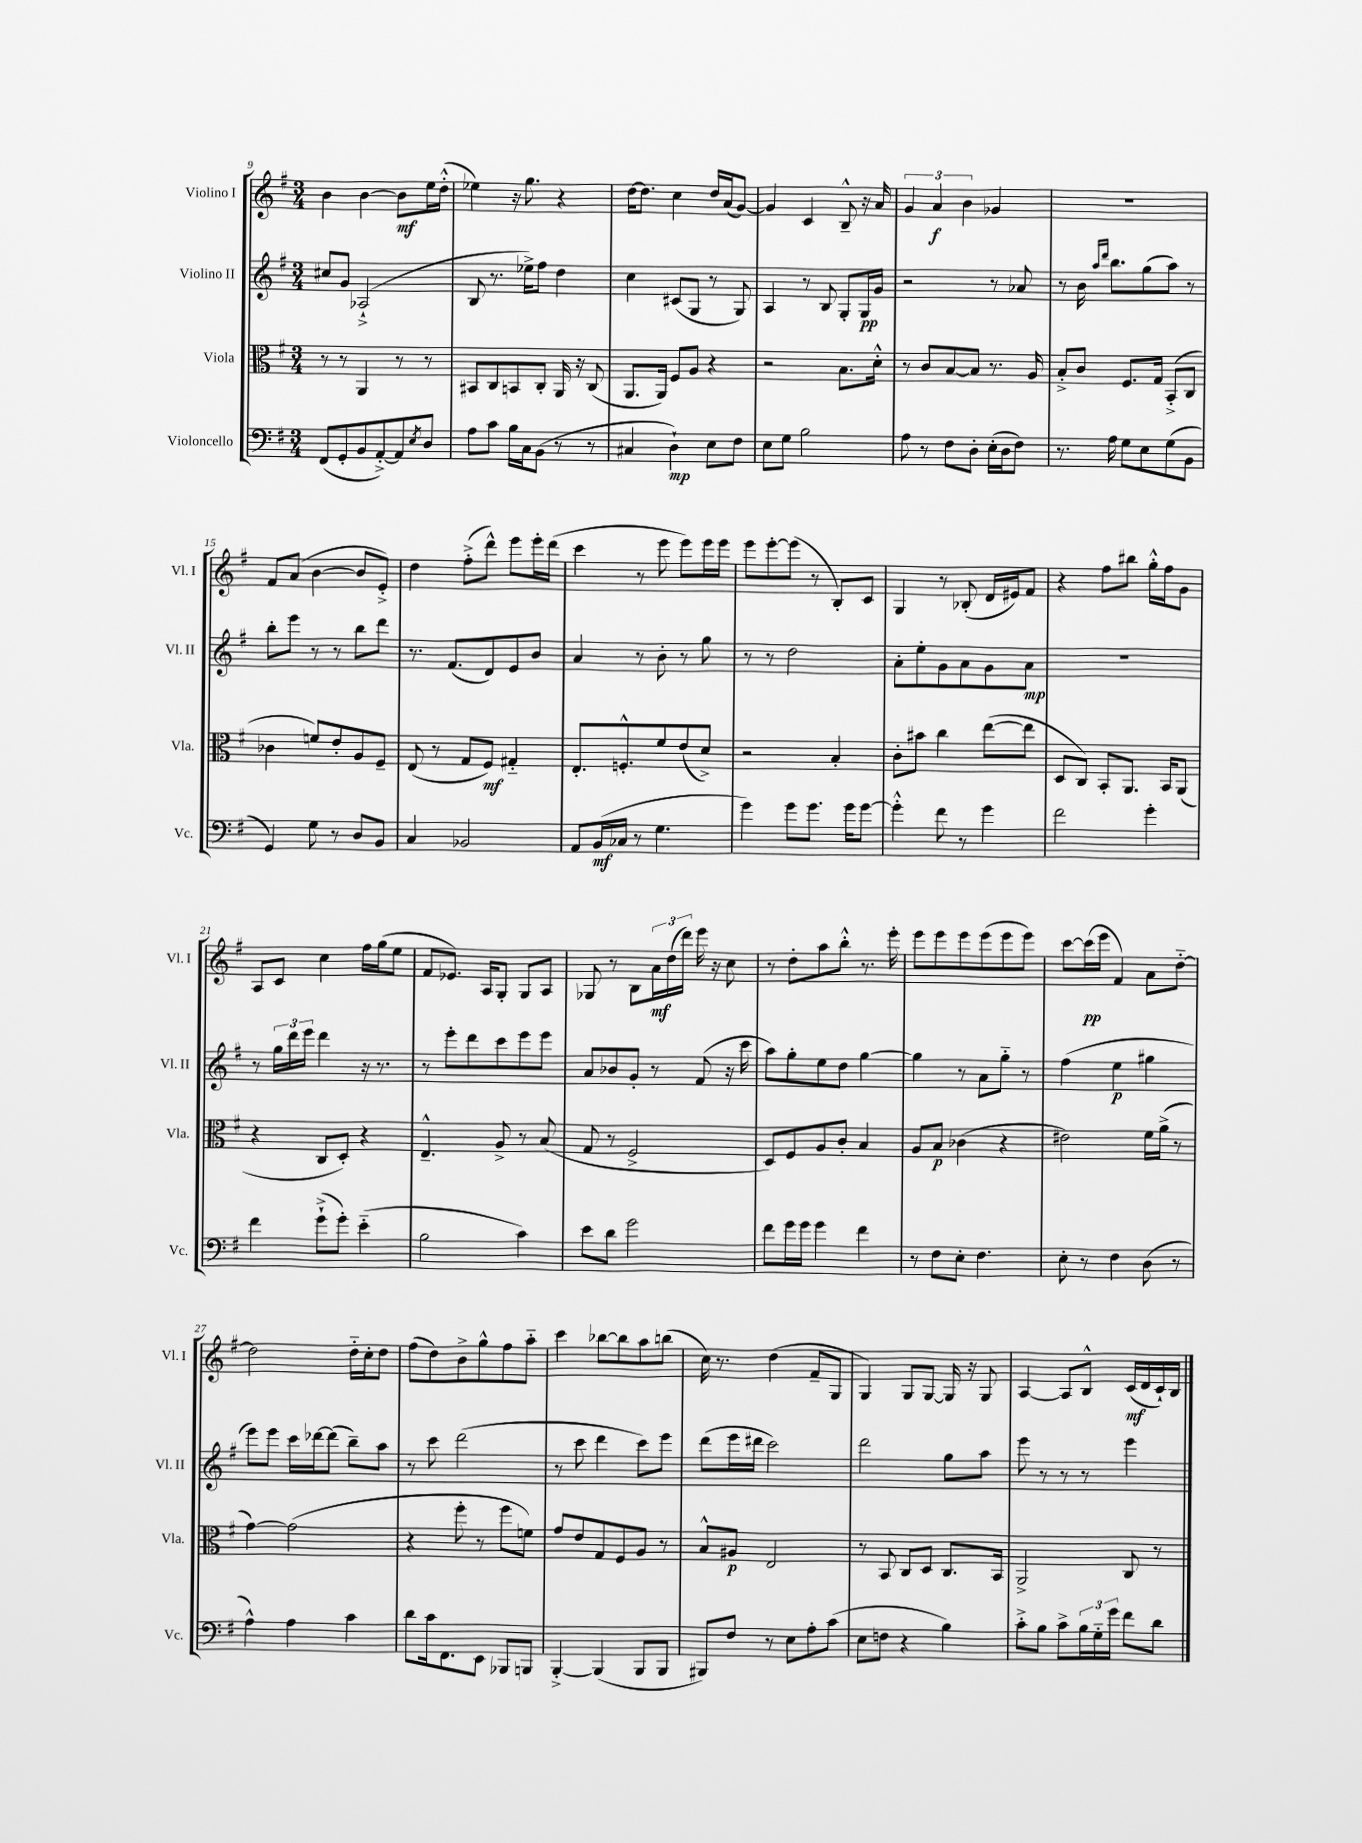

**kern	**dynam	**kern	**dynam	**kern	**dynam	**kern	**dynam
*part4	*part4	*part3	*part3	*part2	*part2	*part1	*part1
*staff4	*staff4	*staff3	*staff3	*staff2	*staff2	*staff1	*staff1
*I"Violoncello	*	*I"Viola	*	*I"Violino II	*	*I"Violino I	*
*I'Vc.	*	*I'Vla.	*	*I'Vl. II	*	*I'Vl. I	*
*clefF4	*	*clefC3	*	*clefG2	*	*clefG2	*
*k[f#]	*	*k[f#]	*	*k[f#]	*	*k[f#]	*
*M3/4	*	*M3/4	*	*M3/4	*	*M3/4	*
=9	=9	=9	=9	=9	=9	=9	=9
(8FF#/L	.	8r	.	8cc#X/L	.	4b\	.
8GG'/	.	8r	.	8g/J	.	.	.
8BB/	.	4AA/	.	(2A-X`^/	.	[4b\	.
[8AA'^/)	.	.	.	.	.	.	.
8AA/]	.	8r	.	.	.	8b\L]	mf
8qE/	.	.	.	.	.	.	.
8D/J	.	8r	.	.	.	16ee\L	.
.	.	.	.	.	.	(16dd'^^\JJ	.
=10	=10	=10	=10	=10	=10	=10	=10
8A\L	.	8BB#X/L	.	8B/	.	4ee-X\)	.
8c\J	.	8C/	.	8.r	.	.	.
16B\LL	.	8BBn/	.	.	.	16r	.
16C\J	.	.	.	16ee-X^\KL)	.	8.gg\	.
(8BB\J	.	8C'/J	.	8ff#\J	.	.	.
8r	.	16AA/	.	4dd\	.	4r	.
.	.	16r	.	.	.	.	.
8r	.	(8C/	.	.	.	.	.
=11	=11	=11	=11	=11	=11	=11	=11
4C#X/	.	8.AA/L	.	4cc\	.	[16dd\KL	.
.	.	.	.	.	.	8.dd\J]	.
.	.	16AA/Jk)	.	.	.	.	.
4D`\)	mp	8F#/L	.	(8c#X/L	.	4cc\	.
.	.	8A/J	.	8G/J	.	.	.
8E\L	.	4r	.	8r	.	16dd/LL	.
.	.	.	.	.	.	(16a/J	.
8F#\J	.	.	.	8G/)	.	[8g/J)	.
=12	=12	=12	=12	=12	=12	=12	=12
8E\L	.	2r	.	4A/	.	4g/]	.
8G\J	.	.	.	.	.	.	.
2B\	.	.	.	8r	.	4c/	.
.	.	.	.	8B/	.	.	.
.	.	8.B\L	.	8G'/L	.	8B~^^/	.
.	.	.	.	16G/L	pp	16r	.
.	.	16d'^^\Jk	.	16g/JJ	.	16a/	.
=13	=13	=13	=13	=13	=13	=13	=13
8A\	.	8r	.	2r	.	6g/	.
8r	.	8c/L	.	.	.	.	.
.	.	.	.	.	.	6a/	f
8F#\L	.	[8B/	.	.	.	.	.
.	.	.	.	.	.	6b\	.
8D'\J	.	8B/J]	.	.	.	.	.
(16E'\LL	.	8.r	.	8r	.	4g-X/	.
16D\J	.	.	.	.	.	.	.
8F#\J)	.	.	.	8a-X/	.	.	.
.	.	16A/	.	.	.	.	.
=14	=14	=14	=14	=14	=14	=14	=14
8.r	.	8B'^/L	.	8r	.	2.r	.
.	.	8c/J	.	16b\	.	.	.
.	.	.	.	16qqaa/LL	.	.	.
.	.	.	.	16qqddd/JJ	.	.	.
16A\	.	.	.	8.bb\L	.	.	.
8G\L	.	8.F#/L	.	.	.	.	.
8E\	.	.	.	(8gg\	.	.	.
.	.	16G/Jk	.	.	.	.	.
(8G\	.	(8BB'^/L	.	8aa\J)	.	.	.
8BB\J	.	8C/J	.	8r	.	.	.
!!LO:LB:g=z
=15	=15	=15	=15	=15	=15	=15	=15
4GG/)	.	4c-X\	.	8bb'\L	.	8f#/L	.
.	.	.	.	8eee\J	.	(8a/J	.
8G\	.	8fn/L)	.	8r	.	[4b\	.
8r	.	8e'/	.	8r	.	.	.
8D/L	.	8A/	.	8bb\L	.	8b/L]	.
8BB/J	.	8F#~/J	.	8ddd\J	.	8e'^/J)	.
=16	=16	=16	=16	=16	=16	=16	=16
4C/	.	(8E/	.	8.r	.	4dd\	.
.	.	8r	.	.	.	.	.
.	.	.	.	(8.f#/L	.	.	.
2BB-X/	.	8G/L	.	.	.	(8ff#'^\L	.
.	.	8F#/J)	mf	8d/)	.	8ddd^^\J)	.
.	.	4G#X/	.	8e/	.	8eee\L	.
.	.	.	.	8b/J	.	16eee'\L	.
.	.	.	.	.	.	(16ddd\JJ	.
=17	=17	=17	=17	=17	=17	=17	=17
8AA/L	.	8.E'/L	.	4a/	.	4ccc\	.
(16BB/L	mf	.	.	.	.	.	.
16C-X/JJ	.	8.Fn'^^/	.	.	.	.	.
8r	.	.	.	8r	.	8r	.
4.G\	.	8f#/	.	8b'\	.	8eee\	.
.	.	(8e/	.	8r	.	8eee\L)	.
.	.	8d^/J)	.	8gg\	.	16eee\L	.
.	.	.	.	.	.	16eee\JJ	.
=18	=18	=18	=18	=18	=18	=18	=18
4g\)	.	2r	.	8r	.	8eee\L	.
.	.	.	.	8r	.	[8eee'\	.
8g\L	.	.	.	2dd\	.	(8eee\J]	.
8.g\J	.	.	.	.	.	8r	.
.	.	4B'/	.	.	.	8B'/L)	.
16g\KL	.	.	.	.	.	.	.
[8g\J	.	.	.	.	.	8c/J	.
=19	=19	=19	=19	=19	=19	=19	=19
4g'^^\]	.	8c'\L	.	8a'\L	.	4G/	.
.	.	8b#X\J	.	8ee'\	.	.	.
8f#\	.	4cc\	.	8g\	.	8r	.
8r	.	.	.	8a\	.	(8B-X'/	.
4g\	.	([8ee\L	.	8g\	.	16d/LL	.
.	.	.	.	.	.	16e#X/J)	.
.	.	8ee\J]	.	8a\J	mp	8f#/J	.
=20	=20	=20	=20	=20	=20	=20	=20
2f#\	.	8D/L	.	2.r	.	4r	.
.	.	8C/J)	.	.	.	.	.
.	.	8BB'/L	.	.	.	8ff#\L	.
.	.	8.AA/J	.	.	.	8bb#X\J	.
4g'\	.	.	.	.	.	16gg'^^\LL	.
.	.	16BB/KL	.	.	.	16ff#\J	.
.	.	(8AA/J	.	.	.	8g\J	.
!!LO:LB:g=z
=21	=21	=21	=21	=21	=21	=21	=21
4f#\	.	4r	.	8r	.	8A/L	.
.	.	.	.	24gg\LL	.	8c/J	.
.	.	.	.	24ddd\	.	.	.
.	.	.	.	24eee\JJ	.	.	.
(8g`^\L	.	8C/L	.	4ddd\	.	4cc\	.
8g'\J)	.	8D'/J)	.	.	.	.	.
(4e\	.	4r	.	16r	.	16ff#\LL	.
.	.	.	.	8.r	.	(16gg\J	.
.	.	.	.	.	.	8ee\J	.
=22	=22	=22	=22	=22	=22	=22	=22
2B\	.	4.E~^^/	.	8r	.	8f#/L	.
.	.	.	.	8eee'\L	.	8.e-X/J)	.
.	.	.	.	8ddd\	.	.	.
.	.	.	.	.	.	16A/KL	.
.	.	8A^/	.	8ccc\	.	8G'/J	.
4c\)	.	8r	.	8eee\	.	8G/L	.
.	.	(8B/	.	8eee\J	.	8A/J	.
=23	=23	=23	=23	=23	=23	=23	=23
8e\L	.	8G/	.	8a/L	.	8G-X/	.
8d\J	.	8r	.	8b-X/	.	8r	.
2g\	.	2F#^/	.	8g'/J	.	8B\L	.
.	.	.	.	8r	.	24a\L	mf
.	.	.	.	.	.	(24dd\	.
.	.	.	.	.	.	24ddd\JJ)	.
.	.	.	.	(8f#/	.	16eee\	.
.	.	.	.	.	.	16r	.
.	.	.	.	16r	.	8cc\	.
.	.	.	.	16ccc\	.	.	.
=24	=24	=24	=24	=24	=24	=24	=24
8f#\L	.	8D/L)	.	8aa\L)	.	8r	.
16g\L	.	8F#/	.	8gg'\	.	8dd'\L	.
16g\JJ	.	.	.	.	.	.	.
4g\	.	8A/	.	8ee\	.	8aa\	.
.	.	8c'/J	.	8dd\J	.	8bb'^^\J	.
4f#\	.	4B/	.	[4gg\	.	8.r	.
.	.	.	.	.	.	16eee'\	.
=25	=25	=25	=25	=25	=25	=25	=25
8r	.	8A/L	.	4gg\]	.	8eee\L	.
8F#\L	.	8B/J	p	.	.	8eee\	.
8E'\J	.	(4c-X\	.	8r	.	8eee\	.
4.F#\	.	.	.	8a\L	.	(8eee\	.
.	.	4r	.	8gg\J	.	8eee\	.
.	.	.	.	8r	.	8eee\J)	.
=26	=26	=26	=26	=26	=26	=26	=26
8E'\	.	2e#X\)	.	(4ff#\	.	[8ccc\L	.
8r	.	.	.	.	.	(16ccc\L]	pp
.	.	.	.	.	.	16eee\JJ	.
4F#\	.	.	.	4ee\	p	4f#/)	.
(8D\	.	16f#\LL	.	4gg#X\	.	8a\L	.
.	.	(16a^\JJ	.	.	.	.	.
8r	.	8r	.	.	.	[8dd\J	.
!!LO:LB:g=z
=27	=27	=27	=27	=27	=27	=27	=27
4A^^\)	.	[4g\)	.	8eee\L)	.	2dd\]	.
.	.	.	.	8eee\J	.	.	.
4A\	.	(2g\]	.	16ccc\LL	.	.	.
.	.	.	.	[16ddd-X\J	.	.	.
.	.	.	.	(8ddd-\J]	.	.	.
4c\	.	.	.	8bb~\L)	.	16dd\LL	.
.	.	.	.	.	.	16cc'\J	.
.	.	.	.	8aa\J	.	8dd\J	.
=28	=28	=28	=28	=28	=28	=28	=28
8d\L	.	4r	.	8r	.	(8ff#\L	.
16c\k	.	.	.	8ccc\	.	8dd\)	.
8.FF#\	.	.	.	.	.	.	.
.	.	8ff#'\	.	(2ddd\	.	8b^\	.
8EE\J	.	8r	.	.	.	8gg^^\	.
8BBB-X/L	.	8ff#\L	.	.	.	8ff#\	.
8BBBn/J	.	8fn\J)	.	.	.	8aa\J	.
=29	=29	=29	=29	=29	=29	=29	=29
[4BBB'^/	.	8g/L	.	8r	.	4ccc\	.
.	.	8e/	.	8ccc\	.	.	.
(4BBB/]	.	8G/	.	4ddd\	.	[8bb-X\L	.
.	.	8F#/	.	.	.	8bb-\]	.
8BBB/L	.	8A/J	.	8ccc\L)	.	8aa\	.
8BBB/J	.	8r	.	8eee\J	.	(8bbn\J	.
=30	=30	=30	=30	=30	=30	=30	=30
8BBB#X/L)	.	8B^^/L	.	(8ddd\L	.	16cc\)	.
.	.	.	.	.	.	8.r	.
8F#/J	.	8A#X/J	p	16eee\L	.	.	.
.	.	.	.	16ddd#X\JJ	.	.	.
8r	.	2E/	.	2ccc\)	.	(4dd\	.
8E\L	.	.	.	.	.	.	.
8A'\	.	.	.	.	.	8f#~/L	.
(8c\J	.	.	.	.	.	8G/J	.
=31	=31	=31	=31	=31	=31	=31	=31
8E\L	.	8r	.	2ddd\	.	4G/)	.
8Fn\J	.	8BB/	.	.	.	.	.
4r	.	8C/L	.	.	.	8G/L	.
.	.	8D/J	.	.	.	[8G/J	.
4B\)	.	8.C/L	.	8gg\L	.	16G/]	.
.	.	.	.	.	.	16r	.
.	.	.	.	8aa\J	.	8G/	.
.	.	16BB/Jk	.	.	.	.	.
=32	=32	=32	=32	=32	=32	=32	=32
8c'^\L	.	2AA^/	.	8eee\	.	[4A/	.
8B\J	.	.	.	8r	.	.	.
8c^\L	.	.	.	8r	.	8A/L]	.
24B\L	.	.	.	8r	.	8B^^/J	.
24G\	.	.	.	.	.	.	.
24g\JJ	.	.	.	.	.	.	.
8f#\L	.	8C/	.	4eee\	.	(16c/LL	mf
.	.	.	.	.	.	16d/	.
8d\J	.	8r	.	.	.	16c`/)	.
.	.	.	.	.	.	16B/JJ	.
==	==	==	==	==	==	==	==
*-	*-	*-	*-	*-	*-	*-	*-
